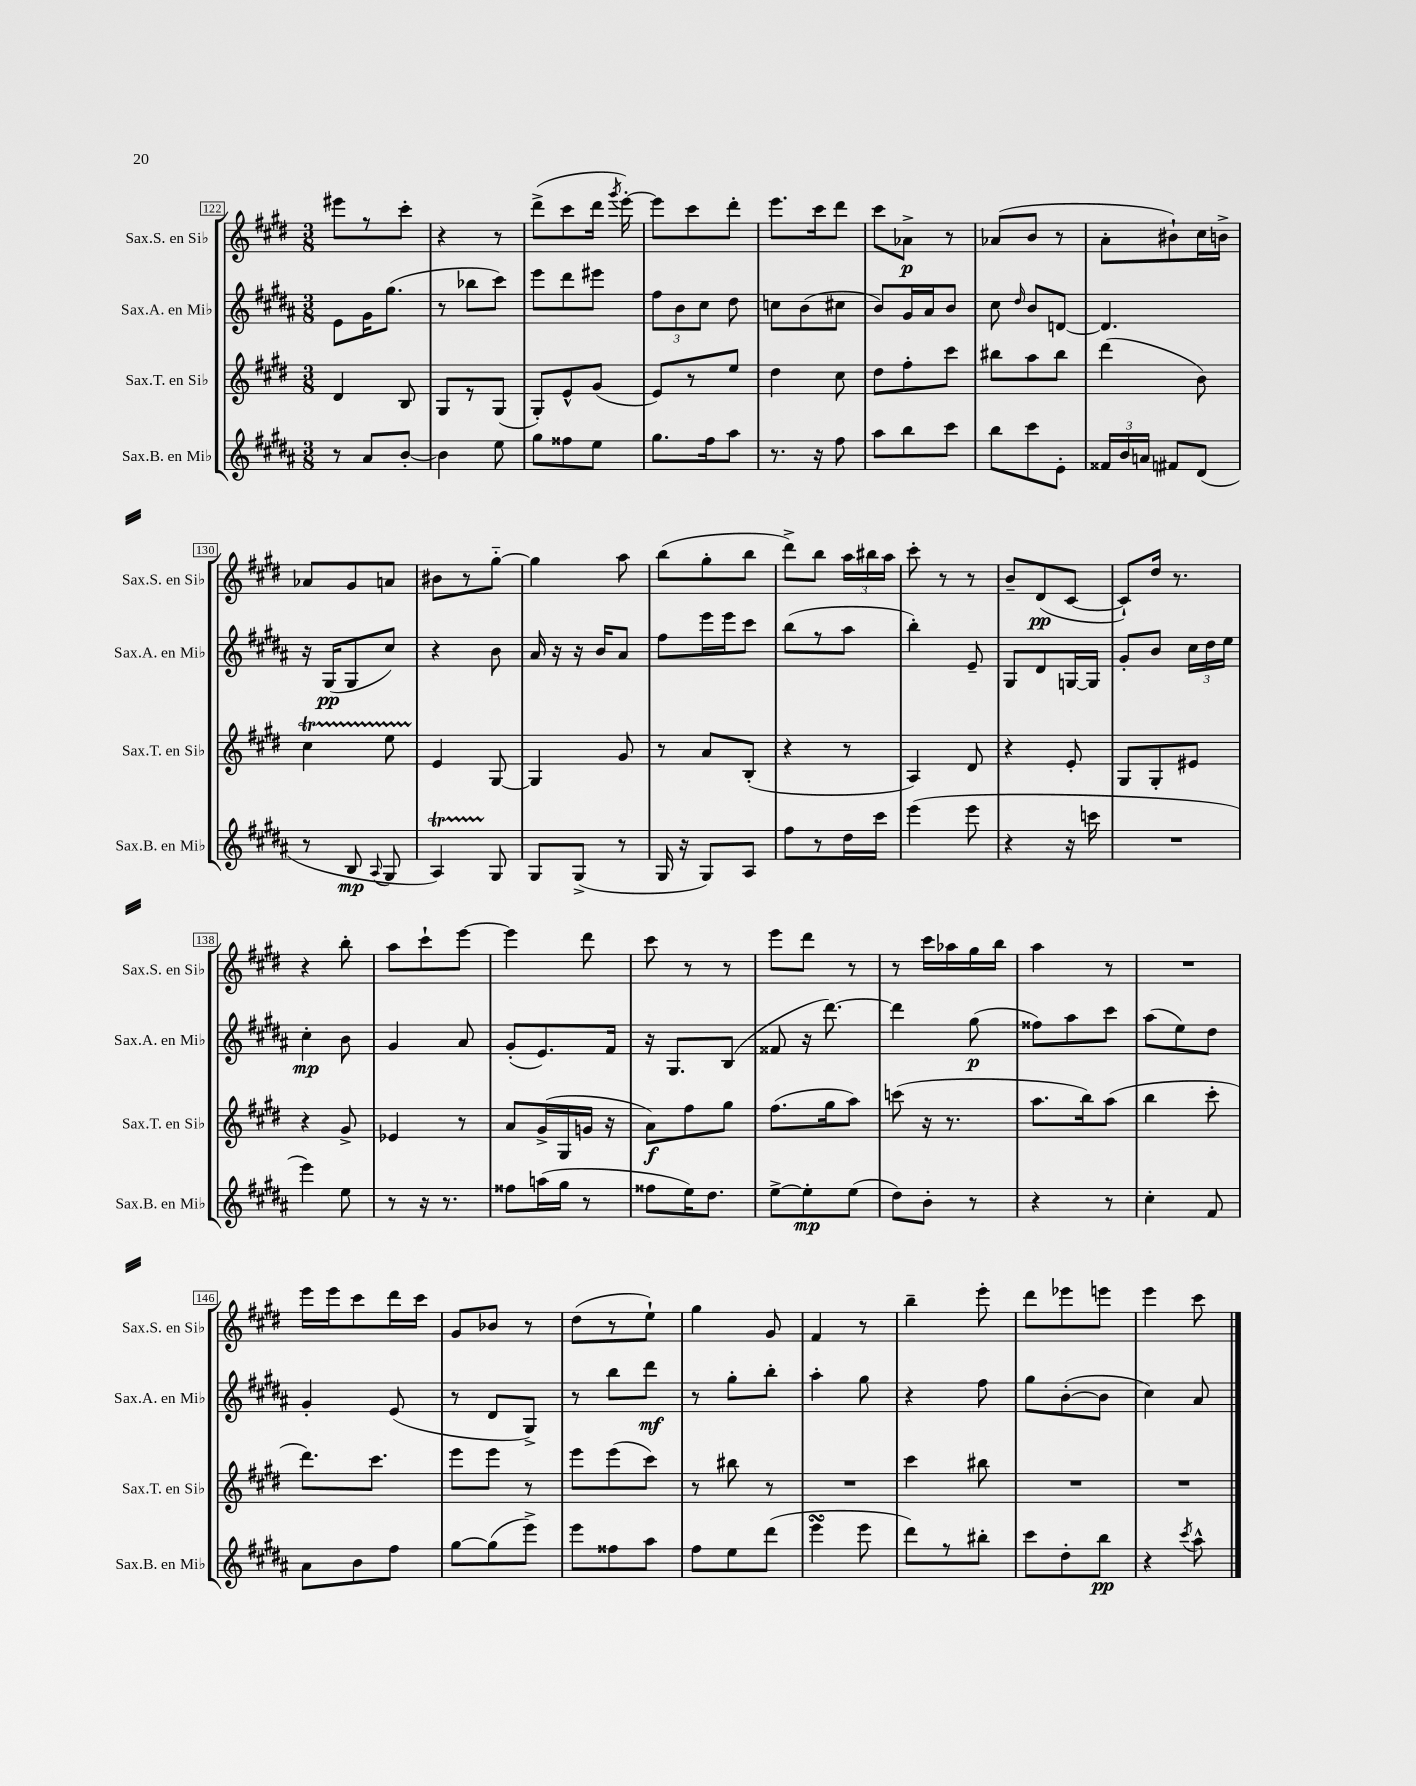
<<
\new StaffGroup <<
\new Staff = "s0" \with { instrumentName = "Sax.S. en Sib" shortInstrumentName = "Sax.S. en Sib" } {
    \clef treble \key e \major \numericTimeSignature \time 3/8
    \autoBeamOff eis'''8[ r8 cis'''8]-. |
    r4 r8 |
    dis'''8[->( cis'''8 dis'''16] \acciaccatura { gis'''8 } e'''16~-.) |
    e'''8[ cis'''8 dis'''8]-. |
    e'''8.[ cis'''16 dis'''8] |
    cis'''8[ aes'8]->\p r8 |
    aes'8[( b'8] r8 |
    a'8[-. bis'8-!) cis''16 b'16]-> |
    aes'8[ gis'8 a'8] |
    bis'8[ r8 gis''8]~-_ |
    gis''4 a''8 |
    b''8[( gis''8-. b''8] |
    dis'''8[->) b''8] \tuplet 3/2 { a''16[ bis''16 a''16] } |
    cis'''8-. r8 r8 |
    b'8[-- dis'8\pp( cis'8]~ |
    cis'8[-!) dis''16] r8. |
    r4 b''8-. |
    a''8[ cis'''8-! e'''8]~ |
    e'''4 dis'''8 |
    cis'''8 r8 r8 |
    e'''8[ dis'''8] r8 |
    r8 cis'''16[ aes''16 gis''16 b''16] |
    a''4 r8 |
    R4. |
    e'''16[ e'''16 cis'''8 dis'''16 cis'''16] |
    gis'8[ bes'8] r8 |
    dis''8[( r8 e''8]-!) |
    gis''4 gis'8 |
    fis'4 r8 |
    b''4-- e'''8-. |
    dis'''8[ ees'''8 e'''8] |
    e'''4 cis'''8 \bar "|." |
}
\new Staff = "s1" \with { instrumentName = "Sax.A. en Mib" shortInstrumentName = "Sax.A. en Mib" } {
    \clef treble \key b \major \numericTimeSignature \time 3/8
    \autoBeamOff e'8[ gis'16 gis''8.]( |
    r8 bes''8[ cis'''8]) |
    e'''8[ dis'''8 eis'''8] |
    \tuplet 3/2 { fis''8[ b'8 cis''8] } dis''8 |
    c''8[ b'8( cis''8] |
    b'8[) gis'16 ais'16 b'8] |
    cis''8 \grace { dis''16 } b'8[ d'8]~ |
    d'4. |
    r16 gis16[\pp( gis8 cis''8]) |
    r4 b'8 |
    ais'16 r16 r16 b'16[ ais'8] |
    fis''8[ e'''16 e'''16 cis'''8] |
    b''8[( r8 ais''8] |
    b''4-.) e'8-- |
    gis8[ dis'8 g16~ g16] |
    gis'8[-. b'8] \tuplet 3/2 { cis''16[ dis''16 e''16] } |
    cis''4-.\mp b'8 |
    gis'4 ais'8 |
    gis'8[-.( e'8.) fis'16] |
    r16 gis8.[ b8]( |
    fisis'8 r16 dis'''8.~) |
    dis'''4 gis''8\p( |
    fisis''8[) ais''8 cis'''8] |
    ais''8[( e''8) dis''8] |
    gis'4-. e'8( |
    r8 dis'8[ gis8]->) |
    r8 b''8[ dis'''8]\mf |
    r8 gis''8[-. b''8]-. |
    ais''4-. gis''8 |
    r4 fis''8 |
    gis''8[ b'8~-.( b'8] |
    cis''4) ais'8 \bar "|." |
}
\new Staff = "s2" \with { instrumentName = "Sax.T. en Sib" shortInstrumentName = "Sax.T. en Sib" } {
    \clef treble \key e \major \numericTimeSignature \time 3/8
    \autoBeamOff dis'4 b8 |
    gis8[ r8 gis8]( |
    gis8[-.) e'8-^ gis'8]( |
    e'8[) r8 e''8] |
    dis''4 cis''8 |
    dis''8[ fis''8-. cis'''8] |
    bis''8[ a''8 bis''8] |
    dis'''4( b'8) |
    cis''4\startTrillSpan e''8 |
    e'4\stopTrillSpan gis8~ |
    gis4 gis'8 |
    r8 a'8[ b8]-.( |
    r4 r8 |
    a4) dis'8 |
    r4 e'8-. |
    gis8[ gis8-. eis'8] |
    r4 gis'8-> |
    ees'4 r8 |
    a'8[ gis'16->( gis16 g'16] r16 |
    a'8[\f) fis''8 gis''8] |
    fis''8.[( gis''16 a''8]) |
    c'''8( r16 r8. |
    a''8.[ b''16) a''8]( |
    b''4 cis'''8-. |
    dis'''8.[) cis'''8.] |
    e'''8[ e'''8] r8 |
    e'''8[ e'''8( cis'''8]) |
    r8 bis''8 r8 |
    R4. |
    cis'''4 bis''8 |
    R4. |
    R4. \bar "|." |
}
\new Staff = "s3" \with { instrumentName = "Sax.B. en Mib" shortInstrumentName = "Sax.B. en Mib" } {
    \clef treble \key b \major \numericTimeSignature \time 3/8
    \autoBeamOff r8 ais'8[ b'8]~-. |
    b'4 e''8 |
    gis''8[ fisis''8 e''8] |
    gis''8.[ fis''16 ais''8] |
    r8. r16 fis''8 |
    ais''8[ b''8 cis'''8] |
    b''8[ cis'''8 e'8]-. |
    \tuplet 3/2 { fisis'16[ b'16 a'16] } fis'8[ dis'8]( |
    r8 b8\mp \appoggiatura { ais8 } gis8 |
    ais4\startTrillSpan) gis8\stopTrillSpan |
    gis8[ gis8]->( r8 |
    gis16 r16 gis8[) ais8] |
    fis''8[ r8 dis''16 cis'''16] |
    e'''4( e'''8 |
    r4 r16 c'''16 |
    R4. |
    e'''4) e''8 |
    r8 r16 r8. |
    fisis''8[ a''16( gis''16] r8 |
    fisis''8[ e''16) dis''8.] |
    e''8[~-> e''8-.\mp e''8]( |
    dis''8[) b'8]-. r8 |
    r4 r8 |
    cis''4-. fis'8 |
    ais'8[ b'8 fis''8] |
    gis''8[~ gis''8( e'''8]->) |
    e'''8[ fisis''8 ais''8] |
    fis''8[ e''8 dis'''8]( |
    e'''4\turn e'''8 |
    dis'''8[) r8 bis''8]-. |
    cis'''8[ dis''8-. b''8]\pp |
    r4 \acciaccatura { cis'''8 } ais''8-^ \bar "|." |
}
>>
>>
\layout { \context { \Score currentBarNumber = #122 \override BarNumber.stencil = #(make-stencil-boxer 0.1 0.3 ly:text-interface::print) } }
